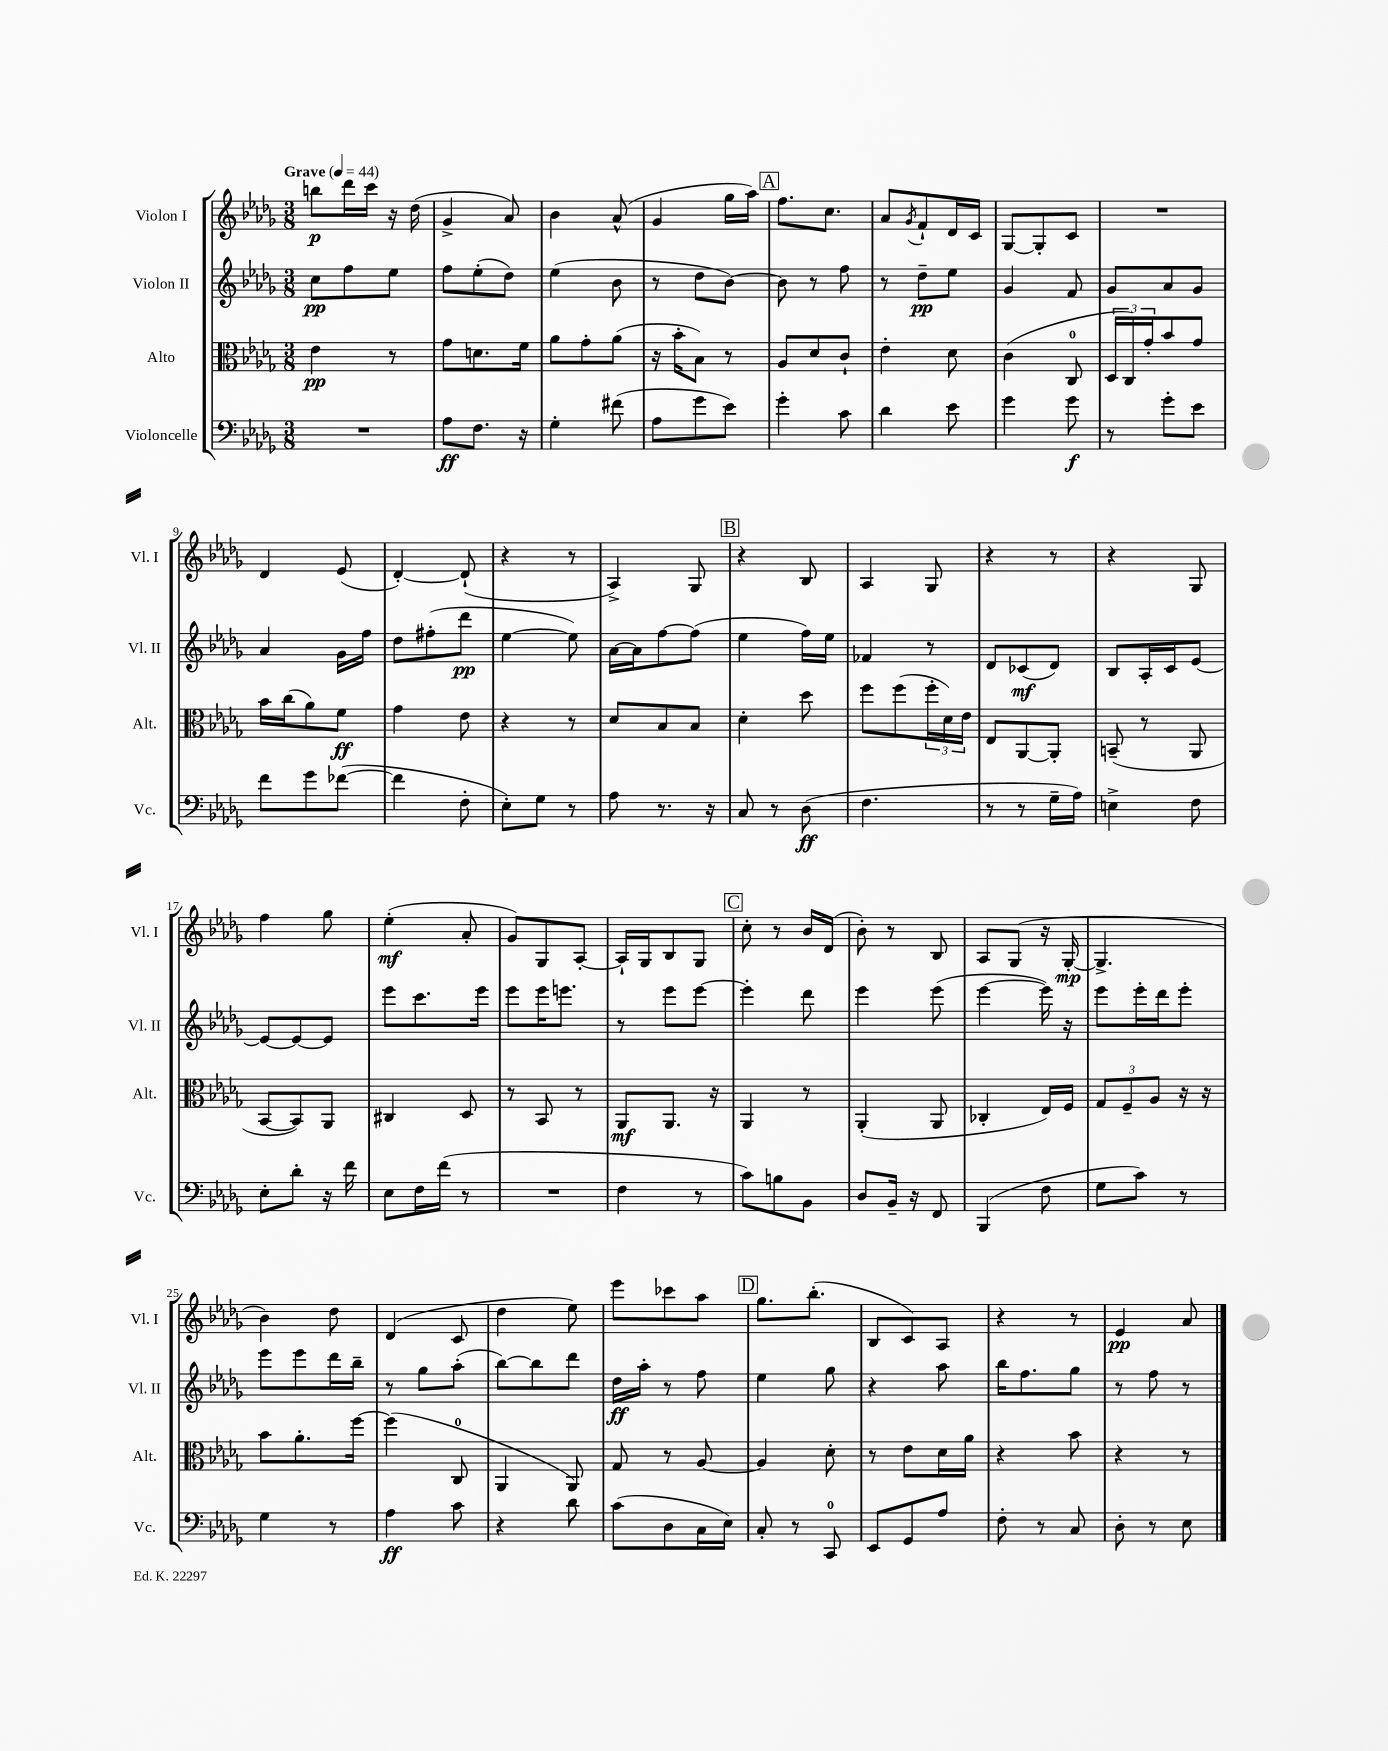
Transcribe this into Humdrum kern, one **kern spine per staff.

**kern	**kern	**kern	**kern
*staff4	*staff3	*staff2	*staff1
*clefF4	*clefC3	*clefG2	*clefG2
*k[b-e-a-d-g-]	*k[b-e-a-d-g-]	*k[b-e-a-d-g-]	*k[b-e-a-d-g-]
*M3/8	*M3/8	*M3/8	*M3/8
*MM44	*MM44	*MM44	*MM44
4.r	4e-	8cc	8bb
.	.	8ff	16ddd-
.	.	.	16ccc
.	8r	8ee-	16r
.	.	.	(16dd-
=	=	=	=
8A-	8g-	8ff	4g-^
8.F	8.d	(8ee-'	.
.	.	8dd-)	8a-)
16r	16f	.	.
=	=	=	=
4G-'	8a-	(4ee-	4b-
.	8g-'	.	.
(8f#	(8a-	8b-	(8a-^^
=	=	=	=
8A-	16r	8r	4g-
.	16b-'	.	.
8g-	8B-)	8dd-	.
8e-)	8r	[8b-)	16gg-
.	.	.	16aa-)
=	=	=	=
4g-'	8A-	8b-]	8.ff
.	8d-	8r	.
.	.	.	8.cc
8c	8c`	8ff	.
=	=	=	=
4d-	4e-'	8r	8a-
.	.	.	8qg-
.	.	8dd-~	8f`
8e-	8d-	8ee-	16d-
.	.	.	16c
=	=	=	=
4g-	(4c	4g-	[8G-
.	.	.	8G-']
8g-	8C	8f	8c
=	=	=	=
8r	24D-	8g-	4.r
.	24C)	.	.
.	24g-'	.	.
8g-'	8b-	8a-	.
8e-	8g-	8g-	.
=	=	=	=
8f	16b-	4a-	4d-
.	(16cc	.	.
8g-	8a-)	.	.
([8f-	8f	16g-	(8e-
.	.	16ff	.
=	=	=	=
4f-]	4g-	8dd-	[4d-')
.	.	(8ff#'	.
8F'	8e-	8ddd-	(8d-`]
=	=	=	=
8E-')	4r	[4ee-	4r
8G-	.	.	.
8r	8r	8ee-])	8r
=	=	=	=
8A-	8d-	[16a-	4A-^)
.	.	16a-]	.
8.r	8B-	[8ff	.
.	8B-	(8ff]	8G-
16r	.	.	.
=	=	=	=
8C	4d-'	4ee-	4r
8r	.	.	.
(8D-	8dd-	16ff)	8B-
.	.	16ee-	.
=	=	=	=
4.F	8ff	4f-	4A-
.	(8ff	.	.
.	24ff'	8r	8G-
.	24d-)	.	.
.	24e-	.	.
=	=	=	=
8r	8E-	8d-	4r
8r	[8AA-	(8c-	.
16G-~	8AA-']	8d-)	8r
16A-)	.	.	.
=	=	=	=
4E^	(8BB~	8B-	4r
.	8r	16A-'	.
.	.	16c	.
8F	8AA-	[8e-	8G-
=	=	=	=
8E-'	[8BB-	8e-_	4ff
8d-'	8BB-])	8e-_	.
16r	8AA-	8e-]	8gg-
16f	.	.	.
=	=	=	=
8E-	4C#	8eee-	(4ee-'
16F	.	8.ccc	.
(16f	.	.	.
8r	8D-	.	8a-'
.	.	16eee-	.
=	=	=	=
4.r	8r	8eee-	8g-)
.	8BB-	16eee-	8G-
.	.	8.eee	.
.	8r	.	[8A-'
=	=	=	=
4F	8AA-	8r	16A-`]
.	.	.	16G-
.	8.AA-	8eee-	8B-
8r	.	[8eee-	8G-
.	16r	.	.
=	=	=	=
8c)	4AA-	4eee-']	8cc'
8B	.	.	8r
8BB-	8r	8ddd-	16b-
.	.	.	(16d-
=	=	=	=
8D-	(4AA-'	4eee-	8b-')
16BB-~	.	.	8r
16r	.	.	.
8FF	8AA-	(8eee-	8B-
=	=	=	=
(4BBB-	4C-'	[4eee-	8A-
.	.	.	(8G-
8F	16E-)	16eee-])	16r
.	16F	16r	[16G-'
=	=	=	=
8G-	12G-	8eee-	4.G-^]
.	12F~	.	.
8c)	.	16eee-'	.
.	12A-	.	.
.	.	16ddd-	.
8r	16r	8eee-'	.
.	16r	.	.
=	=	=	=
4G-	8b-	8eee-	4b-)
.	8.a-'	8eee-	.
8r	.	16ddd-	8dd-
.	[16ff	16bb-~	.
=	=	=	=
4A-	(4ff]	8r	(4d-
.	.	8gg-	.
8c	8C	(8aa-'	8c
=	=	=	=
4r	4AA-	[8bb-)	4dd-
.	.	8bb-]	.
8d-	8AA-)	8ddd-	8ee-)
=	=	=	=
(8c	8G-	16dd-	8eee-
.	.	16aa-'	.
8D-	8r	8r	8ccc-
16C	[8A-	8ff	8aa-
16E-)	.	.	.
=	=	=	=
8C'	4A-]	4ee-	8.gg-
8r	.	.	.
.	.	.	(8.bb-'
8CC	8d-'	8gg-	.
=	=	=	=
8EE-	8r	4r	8B-
8GG-	8e-	.	8c)
8A-	16d-	8aa-	8A-
.	16a-	.	.
=	=	=	=
8F'	4r	16bb-	4r
.	.	8.ff	.
8r	.	.	.
8C	8b-	8gg-	8r
=	=	=	=
8D-'	4r	8r	4e-
8r	.	8ff	.
8E-	8r	8r	8a-
==	==	==	==
*-	*-	*-	*-
